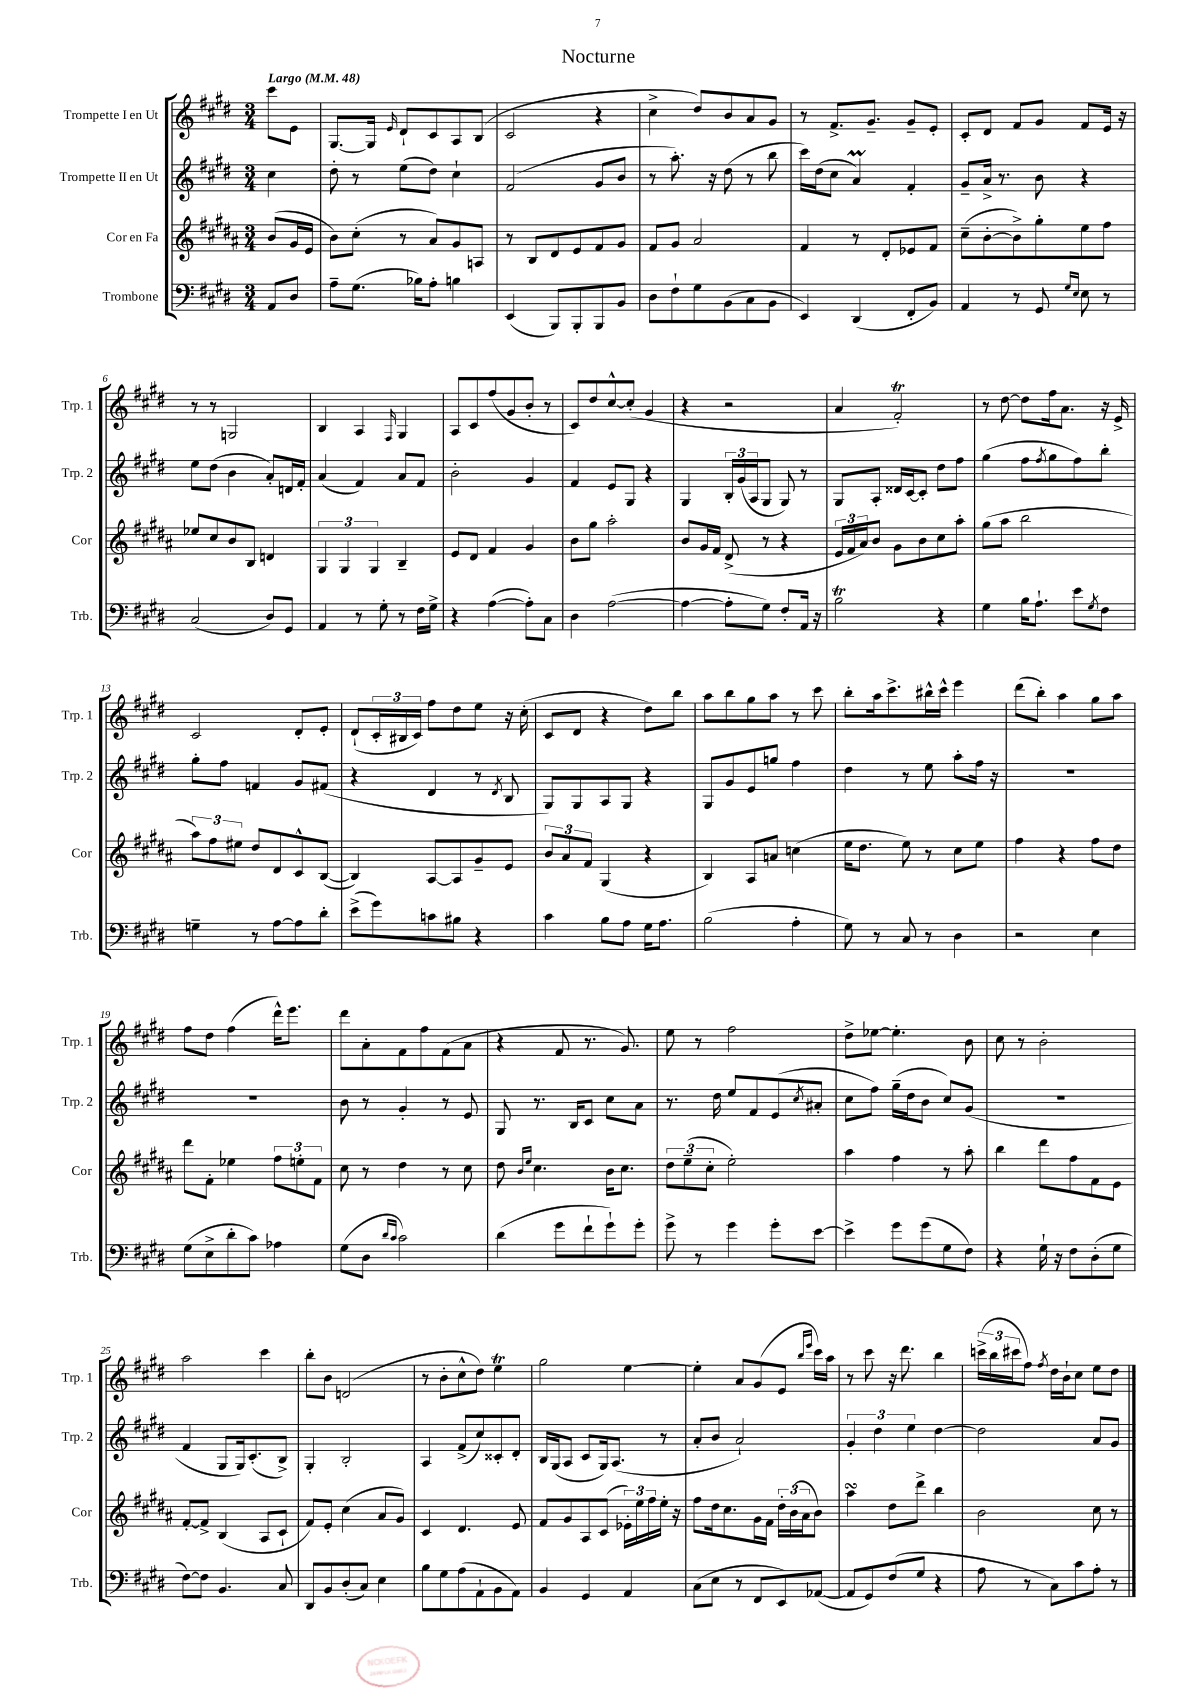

**kern	**kern	**kern	**kern
*staff4	*staff3	*staff2	*staff1
*clefF4	*clefG2	*clefG2	*clefG2
*k[f#c#g#d#]	*k[f#c#g#d#a#]	*k[f#c#g#d#]	*k[f#c#g#d#]
*M3/4	*M3/4	*M3/4	*M3/4
*MM48	*MM48	*MM48	*MM48
8AA	(8b	4cc#	8ccc#
8D#	16g#	.	8e
.	16e	.	.
=	=	=	=
8A~	8b)	8dd#'	[8.G#
(8.G#	(8cc#'	8r	.
.	.	.	16G#]
.	.	.	16qqe
.	8r	(8ee	8d#`
16B-)	.	.	.
8A'	8a#)	8dd#)	8c#
4B	8g#	4cc#`	8A
.	8A	.	(8B
=	=	=	=
(4EE	8r	(2f#	2c#
.	8B	.	.
8BBB)	8d#	.	.
8BBB'	8e	.	.
8BBB	8f#	8g#	4r
8BB	8g#	8b	.
=	=	=	=
8D#	8f#	8r	4cc#^
8F#`	8g#	8.aa')	.
8G#	2a#	.	8dd#)
.	.	16r	.
(8BB	.	(8dd#	8b
8C#	.	8r	8a
8BB	.	8bb	8g#
=	=	=	=
4EE)	4f#	16ccc#)	8r
.	.	(16dd#	.
.	.	8cc#	8.f#^
(4DD#	8r	4a)	.
.	.	.	8.g#~
.	8d#'	.	.
8FF#'	8e-	4f#'	8g#~
8BB)	8f#	.	8e'
=	=	=	=
4AA	(8cc#~	8g#~	8c#'
.	[8b'	16a^	8d#
.	.	8.r	.
8r	8b^])	.	8f#
8GG#	8gg#'	8b	8g#
16qqG#	.	.	.
16qqE	.	.	.
8E	8ee	4r	8f#
8r	8ff#	.	16e
.	.	.	16r
=	=	=	=
(2C#	8ee-	8ee	8r
.	8cc#	(8dd#	8r
.	8b	4b	2G
.	8B	.	.
8D#)	4d	8a')	.
8GG#	.	16d	.
.	.	16f#'	.
=	=	=	=
4AA	6G#	(4a	4B
.	6G#	.	.
8r	.	4f#)	4A
.	6G#	.	.
8G#'	.	.	.
.	.	.	16qqF#
8r	4B~	8a	4G#
16F#	.	8f#	.
16G#^	.	.	.
=	=	=	=
4r	8e	2b'	8A
.	8d#	.	8c#
([4A	4f#	.	(8ff#
.	.	.	8g#
8A'])	4g#	4g#	8b'
8C#	.	.	8r
=	=	=	=
4D#	8b	4f#	8c#)
.	8gg#	.	8dd#
([2A	2aa#'	8e	[8cc#^^
.	.	8G#	(8cc#']
.	.	4r	4g#
=	=	=	=
4A_	8b	4G#	4r
.	16g#	.	.
.	16f#	.	.
8A']	(8d#^	24B'	2r
.	.	(24g#	.
.	.	24A	.
8G#)	8r	8G#	.
8F#'	4r	8G#)	.
16AA	.	8r	.
16r	.	.	.
=	=	=	=
2B	24e	8G#	4a
.	24f#	.	.
.	24a#)	.	.
.	8b	8A'	.
.	8g#	16d##	2f#')
.	.	[16c#	.
.	8b	8c#']	.
4r	8cc#	8dd#	.
.	8aa#'	8ff#	.
=	=	=	=
4G#	(8gg#	(4gg#	8r
.	8aa#	.	[8dd#
16B	2bb	8ff#	8dd#]
8.A`	.	.	.
.	.	8qff#	.
.	.	8gg#	16ff#
.	.	.	8.a
8e	.	8ff#)	.
8qG#	.	.	.
8F#	.	8bb'	16r
.	.	.	16e^
=	=	=	=
4G~	12aa#)	8gg#'	2c#
.	12ff#	.	.
.	.	8ff#	.
.	12ee#	.	.
8r	8dd#	4f	.
[8A	8d#	.	.
8A]	8c#^^	8g#	8d#'
8d#'	([8B	(8f#	8e'
=	=	=	=
(8e^	4B])	4r	(8d#`
8g#)	.	.	24c#'
.	.	.	24B#
.	.	.	24c#)
8c	[8A#	4d#	8ff#
8B#	8A#]	.	8dd#
4r	8g#~	8r	8ee
.	.	8qd#	.
.	8e	8B	16r
.	.	.	(16cc#'
=	=	=	=
4c#	12b	8G#)	8c#
.	12a#	.	.
.	.	8G#	8d#
.	12f#	.	.
8B	(4G#	8A	4r
8A	.	8G#	.
16G#	4r	4r	8dd#)
8.A	.	.	.
.	.	.	8bb
=	=	=	=
(2B	4B)	8G#	8aa
.	.	8g#	8bb
.	8A#	8e	8gg#
.	8a	8gg	8aa
4A'	(4cc	4ff#	8r
.	.	.	8ccc#
=	=	=	=
8G#)	16ee	4dd#	8bb'
.	8.dd#	.	.
8r	.	.	16aa
.	.	.	8.ccc#^
8C#	8ee)	8r	.
8r	8r	8ee	16bb#^^
.	.	.	16ccc#^^
4D#	8cc#	8aa'	4eee
.	8ee	16ff#	.
.	.	16r	.
=	=	=	=
2r	4ff#	2.r	(8ddd#
.	.	.	8bb')
.	4r	.	4aa
4E	8ff#	.	8gg#
.	8dd#	.	8aa
=	=	=	=
(8G#	8ddd#	2.r	8ff#
8E^	8f#'	.	8dd#
8d#'	4ee-	.	(4ff#
8c#)	.	.	.
4A-	12ff#	.	16ddd#^^)
.	.	.	8.eee
.	12ee'	.	.
.	12f#	.	.
=	=	=	=
(8G#	8cc#	8b	8ddd#
8D#	8r	8r	8a'
16qqd#	.	.	.
16qqc#	.	.	.
2c#)	4dd#	4g#'	8f#
.	.	.	8ff#
.	8r	8r	(8f#
.	8cc#	8e	8a
=	=	=	=
(4d#	8dd#	8G#	4r
.	16qqb	.	.
.	16qqee	.	.
.	4.cc#	8.r	.
8g#	.	.	8f#
.	.	16B	.
8f#`	.	8c#	8.r
8g#`)	16b	8cc#	.
.	8.cc#	.	8.g#)
8g#'	.	8a	.
=	=	=	=
8g#^	12dd#	8.r	8ee
.	(12ee~	.	.
8r	.	.	8r
.	12cc#'	.	.
.	.	16dd#	.
4g#	2ee')	8ee	2ff#
.	.	8f#	.
8g#'	.	(8e	.
.	.	8qcc#	.
[8e	.	8a#'	.
=	=	=	=
4e^]	4aa#	8cc#	8dd#^
.	.	8ff#)	[8ee-
8g#	4ff#	(16gg#~	4.ee-']
.	.	16dd#	.
(8g#	.	8b	.
8G#	8r	8cc#)	.
8F#)	8aa#'	(8g#	8b
=	=	=	=
4r	4bb	2.r	8cc#
.	.	.	8r
16G#`	8ddd#	.	2b'
16r	.	.	.
8F#	8ff#	.	.
(8D#'	8f#	.	.
8G#	8e	.	.
=	=	=	=
[8F#)	[8f#'	4f#	2aa
8F#]	8f#^]	.	.
4.BB	(4B	8G#	.
.	.	16G#)	.
.	.	(8.c#'	.
.	8A#	.	4ccc#
8C#	8c#`	8B^)	.
=	=	=	=
8DD#	8f#)	4G#'	8bb'
8BB	8e'	.	8b
(8D#'	(4cc#	2B'	(2d
8C#)	.	.	.
4E	8a#	.	.
.	8g#)	.	.
=	=	=	=
8B	4c#	4A	8r
8G#	.	.	8b'
(8A	4.d#	(8f#^	8cc#^^
8AA`	.	8cc#)	8dd#)
8BB	.	8c##'	4ee
8AA)	8e	8d#'	.
=	=	=	=
4BB	8f#	16B	2gg#
.	.	(16G#	.
.	8g#	8A	.
4GG#	8A#	8c#	.
.	(8c#	16G#)	.
.	.	(8.A	.
4AA	24e-')	.	[4ee
.	24ee	.	.
.	24ff#	.	.
.	16ee'	8r	.
.	16r	.	.
=	=	=	=
(8C#	8ff#	8a'	4ee']
8E	16dd#	8b	.
.	8.cc#	.	.
8r	.	2a`)	8a
8FF#	16g#	.	(8g#
.	16f#	.	.
8EE)	24dd#'	.	8e
.	(24b	.	.
.	24a#	.	.
.	.	.	16qqbb
.	.	.	16qqeee
([8AA-	8b)	.	16ccc#)
.	.	.	16aa
=	=	=	=
8AA-]	4aa#	6g#'	8r
8GG#)	.	.	8ccc#
.	.	6dd#	.
(8F#	8dd#	.	16r
.	.	.	8.ddd#
.	.	6ee	.
8G#	8ddd#^	.	.
4r	4bb	[4dd#	4bb
=	=	=	=
8A	2b	2dd#]	(24ccc^
.	.	.	24bb
.	.	.	24ccc#
8r	.	.	8ff#)
.	.	.	8qff#
8C#)	.	.	16dd#
.	.	.	16b`
8c#	.	.	8cc#
8A'	8cc#	8a	8ee
8r	8r	8g#	8dd#
==	==	==	==
*-	*-	*-	*-
